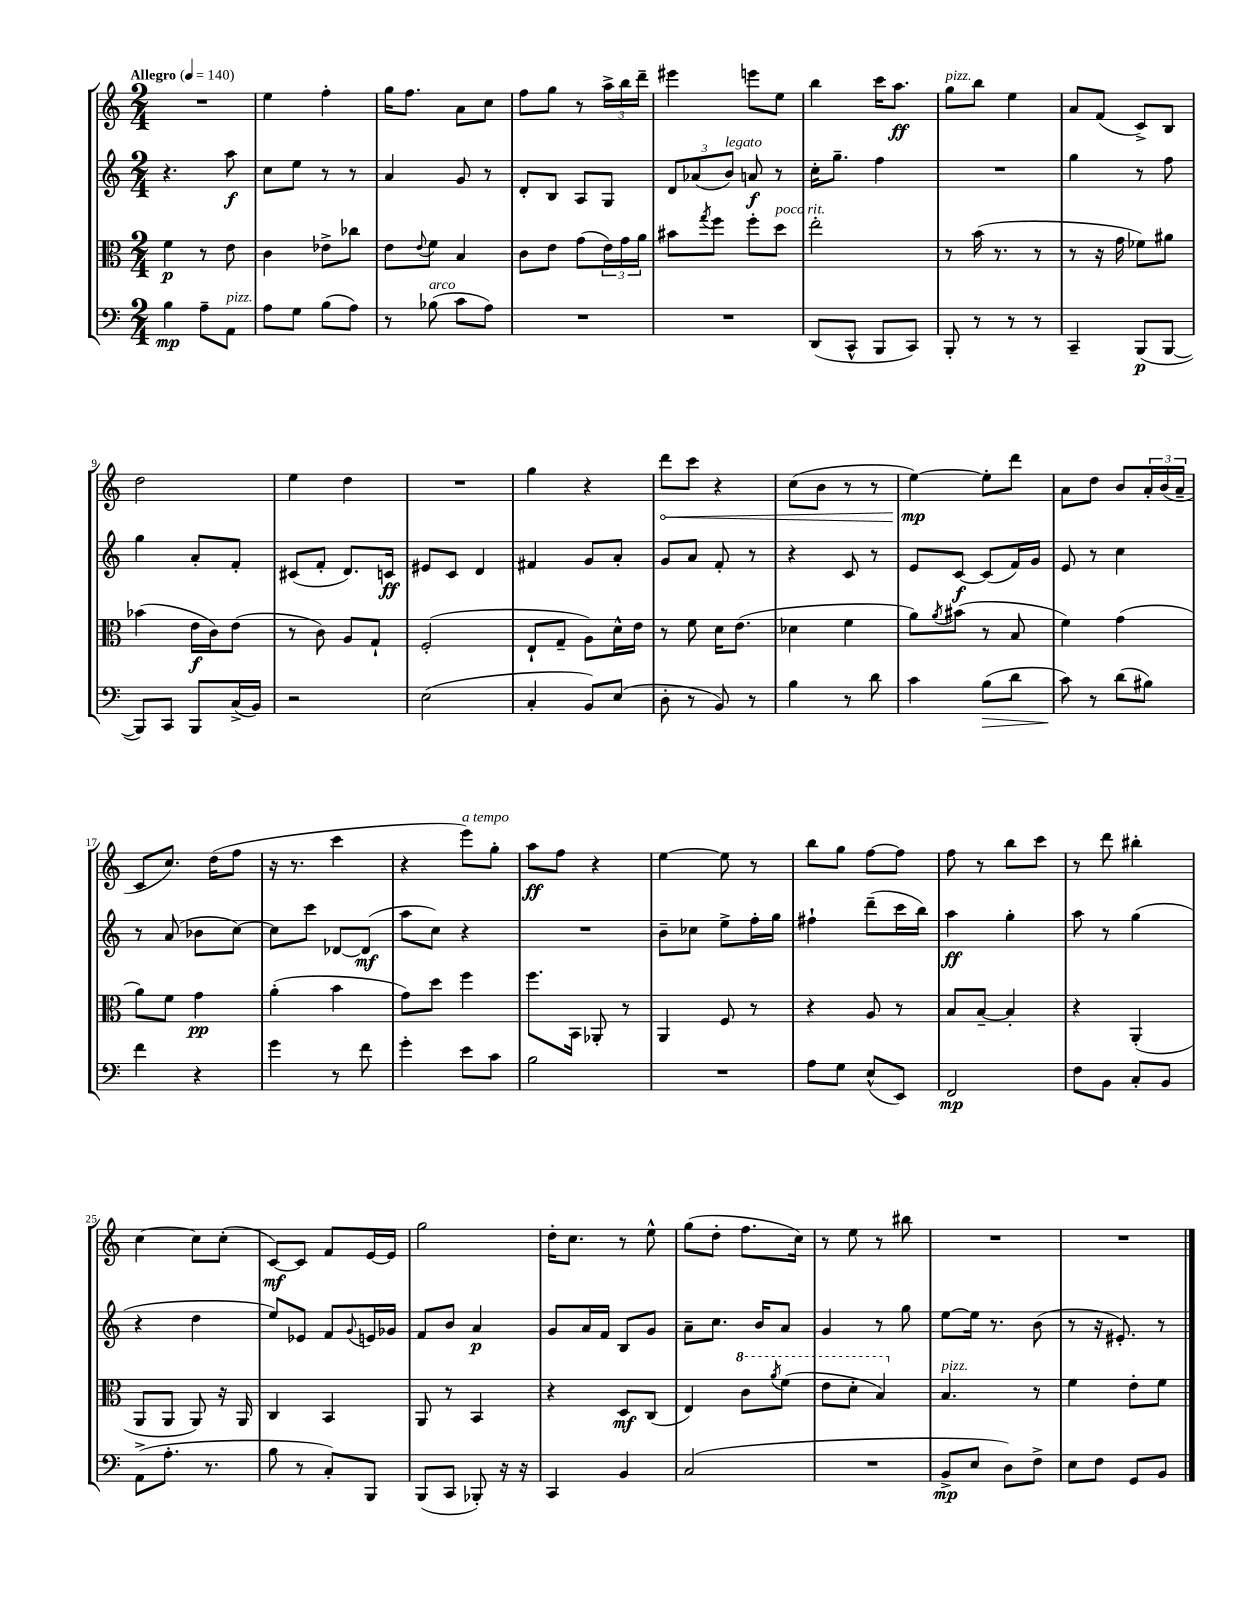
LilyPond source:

<<
\new StaffGroup <<
\new Staff = "s0" {
    \clef treble \key c \major \numericTimeSignature \time 2/4 \tempo "Allegro" 4 = 140
    R2 |
    e''4 f''4-. |
    g''16 f''8. a'8 c''8 |
    f''8 g''8 r8 \tuplet 3/2 { a''16-> b''16 d'''16-- } |
    eis'''4 e'''8 e''8 |
    b''4 c'''16 a''8.\ff |
    g''8^\markup { \italic "pizz." } b''8 e''4 |
    a'8 f'8( c'8->) b8 |
    d''2 |
    e''4 d''4 |
    R2 |
    g''4 r4 |
    \once \override Hairpin.circled-tip = ##t d'''8\< c'''8 r4 |
    c''8( b'8 r8 r8 |
    e''4~\mp\!) e''8-. d'''8 |
    a'8 d''8 b'8 \tuplet 3/2 { a'16-. b'16( a'16-- } |
    c'8 c''8.) d''16( f''8 |
    r16 r8. c'''4 |
    r4 e'''8^\markup { \italic "a tempo" }) g''8-. |
    a''8\ff f''8 r4 |
    e''4~ e''8 r8 |
    b''8 g''8 f''8~ f''8 |
    f''8 r8 b''8 c'''8 |
    r8 d'''8 bis''4-. |
    c''4~ c''8 c''8-.( |
    c'8~\mf) c'8 f'8 e'16~ e'16 |
    g''2 |
    d''16-. c''8. r8 e''8-^ |
    g''8( d''8-. f''8. c''16) |
    r8 e''8 r8 bis''8 |
    R2 |
    R2 \bar "|." |
}
\new Staff = "s1" {
    \clef treble \key c \major \numericTimeSignature \time 2/4
    r4. a''8\f |
    c''8 e''8 r8 r8 |
    a'4 g'8 r8 |
    d'8-. b8 a8 g8 |
    \tuplet 3/2 { d'8 aes'8( b'8^\markup { \italic "legato" }) } a'8\f r8 |
    c''16-. g''8.-- f''4 |
    R2 |
    g''4 r8 f''8 |
    g''4 a'8-. f'8-. |
    cis'8( f'8-. d'8.) c'16\ff |
    eis'8 c'8 d'4 |
    fis'4 g'8 a'8-. |
    g'8 a'8 f'8-. r8 |
    r4 c'8 r8 |
    e'8 c'8~\f c'8( f'16) g'16 |
    e'8 r8 c''4 |
    r8 a'8( bes'8 c''8~) |
    c''8 c'''8 des'8~ des'8\mf( |
    a''8 c''8) r4 |
    R2 |
    b'8-- ces''8 e''8-> f''16-. g''16 |
    fis''4-! d'''8--( c'''16 b''16) |
    a''4\ff g''4-. |
    a''8 r8 g''4( |
    r4 d''4 |
    e''8) ees'8 f'8 \appoggiatura { g'8 } e'16 ges'16 |
    f'8 b'8 a'4\p |
    g'8 a'16 f'16 b8 g'8 |
    a'8-- c''8. b'16 a'8 |
    g'4 r8 g''8 |
    e''8~ e''16 r8. b'8( |
    r8 r16 eis'8.-.) r8 \bar "|." |
}
\new Staff = "s2" {
    \clef alto \key c \major \numericTimeSignature \time 2/4
    f'4\p r8 e'8 |
    c'4 ees'8-> ces''8 |
    e'8 \appoggiatura { e'8 } f'8 b4 |
    c'8 e'8 g'8( \tuplet 3/2 { e'16) g'16 a'16 } |
    bis'8 \acciaccatura { g''8 } f''8 f''8-. d''8^\markup { \italic "poco rit." } |
    e''2-. |
    r8 b'16( r8. r8 |
    r8 r16 g'16 fes'8) ais'8 |
    bes'4( e'16\f c'16) e'8( |
    r8 c'8) a8 g8-! |
    f2-.( |
    e8-! g8-- a8) d'16-^ e'16 |
    r8 f'8 d'16 e'8.( |
    des'4 f'4 |
    a'8) \acciaccatura { a'8 } bis'8( r8 b8 |
    f'4) g'4( |
    a'8) f'8 g'4\pp |
    a'4-.( b'4 |
    g'8) d''8 f''4 |
    f''8. b,16 aes,8-. r8 |
    a,4 f8 r8 |
    r4 a8 r8 |
    b8 b8~-- b4-. |
    r4 a,4-.( |
    a,8 a,8 a,8) r16 a,16 |
    c4 b,4 |
    a,8 r8 b,4 |
    r4 d8\mf c8( |
    e4) \ottava #1 c''8 \acciaccatura { a''8 } f''8( |
    e''8 d''8-. b'4) \ottava #0 |
    b4.^\markup { \italic "pizz." } r8 |
    f'4 e'8-. f'8 \bar "|." |
}
\new Staff = "s3" {
    \clef bass \key c \major \numericTimeSignature \time 2/4
    b4\mp a8-- a,8^\markup { \italic "pizz." } |
    a8 g8 b8( a8) |
    r8 bes8^\markup { \italic "arco" }( c'8 a8) |
    R2 |
    R2 |
    d,8( c,8-^ b,,8 c,8) |
    b,,8-. r8 r8 r8 |
    c,4-- b,,8\p( b,,8~ |
    b,,8) c,8 b,,8 c16->( b,16) |
    r2 |
    e2( |
    c4-. b,8) e8( |
    d8-. r8 b,8) r8 |
    b4 r8 d'8 |
    c'4 b8\>( d'8 |
    c'8\!) r8 d'8( bis8) |
    f'4 r4 |
    g'4 r8 f'8 |
    g'4-. e'8 c'8 |
    b2 |
    R2 |
    a8 g8 e8-^( e,8) |
    f,2\mp |
    f8 b,8 c8-. b,8 |
    a,8->( a8.-. r8. |
    b8 r8 c8-.) b,,8 |
    b,,8( c,8 bes,,8-.) r16 r16 |
    c,4 b,4 |
    c2( |
    R2 |
    b,8->\mp e8 d8) f8-> |
    e8 f8 g,8 b,8 \bar "|." |
}
>>
>>
